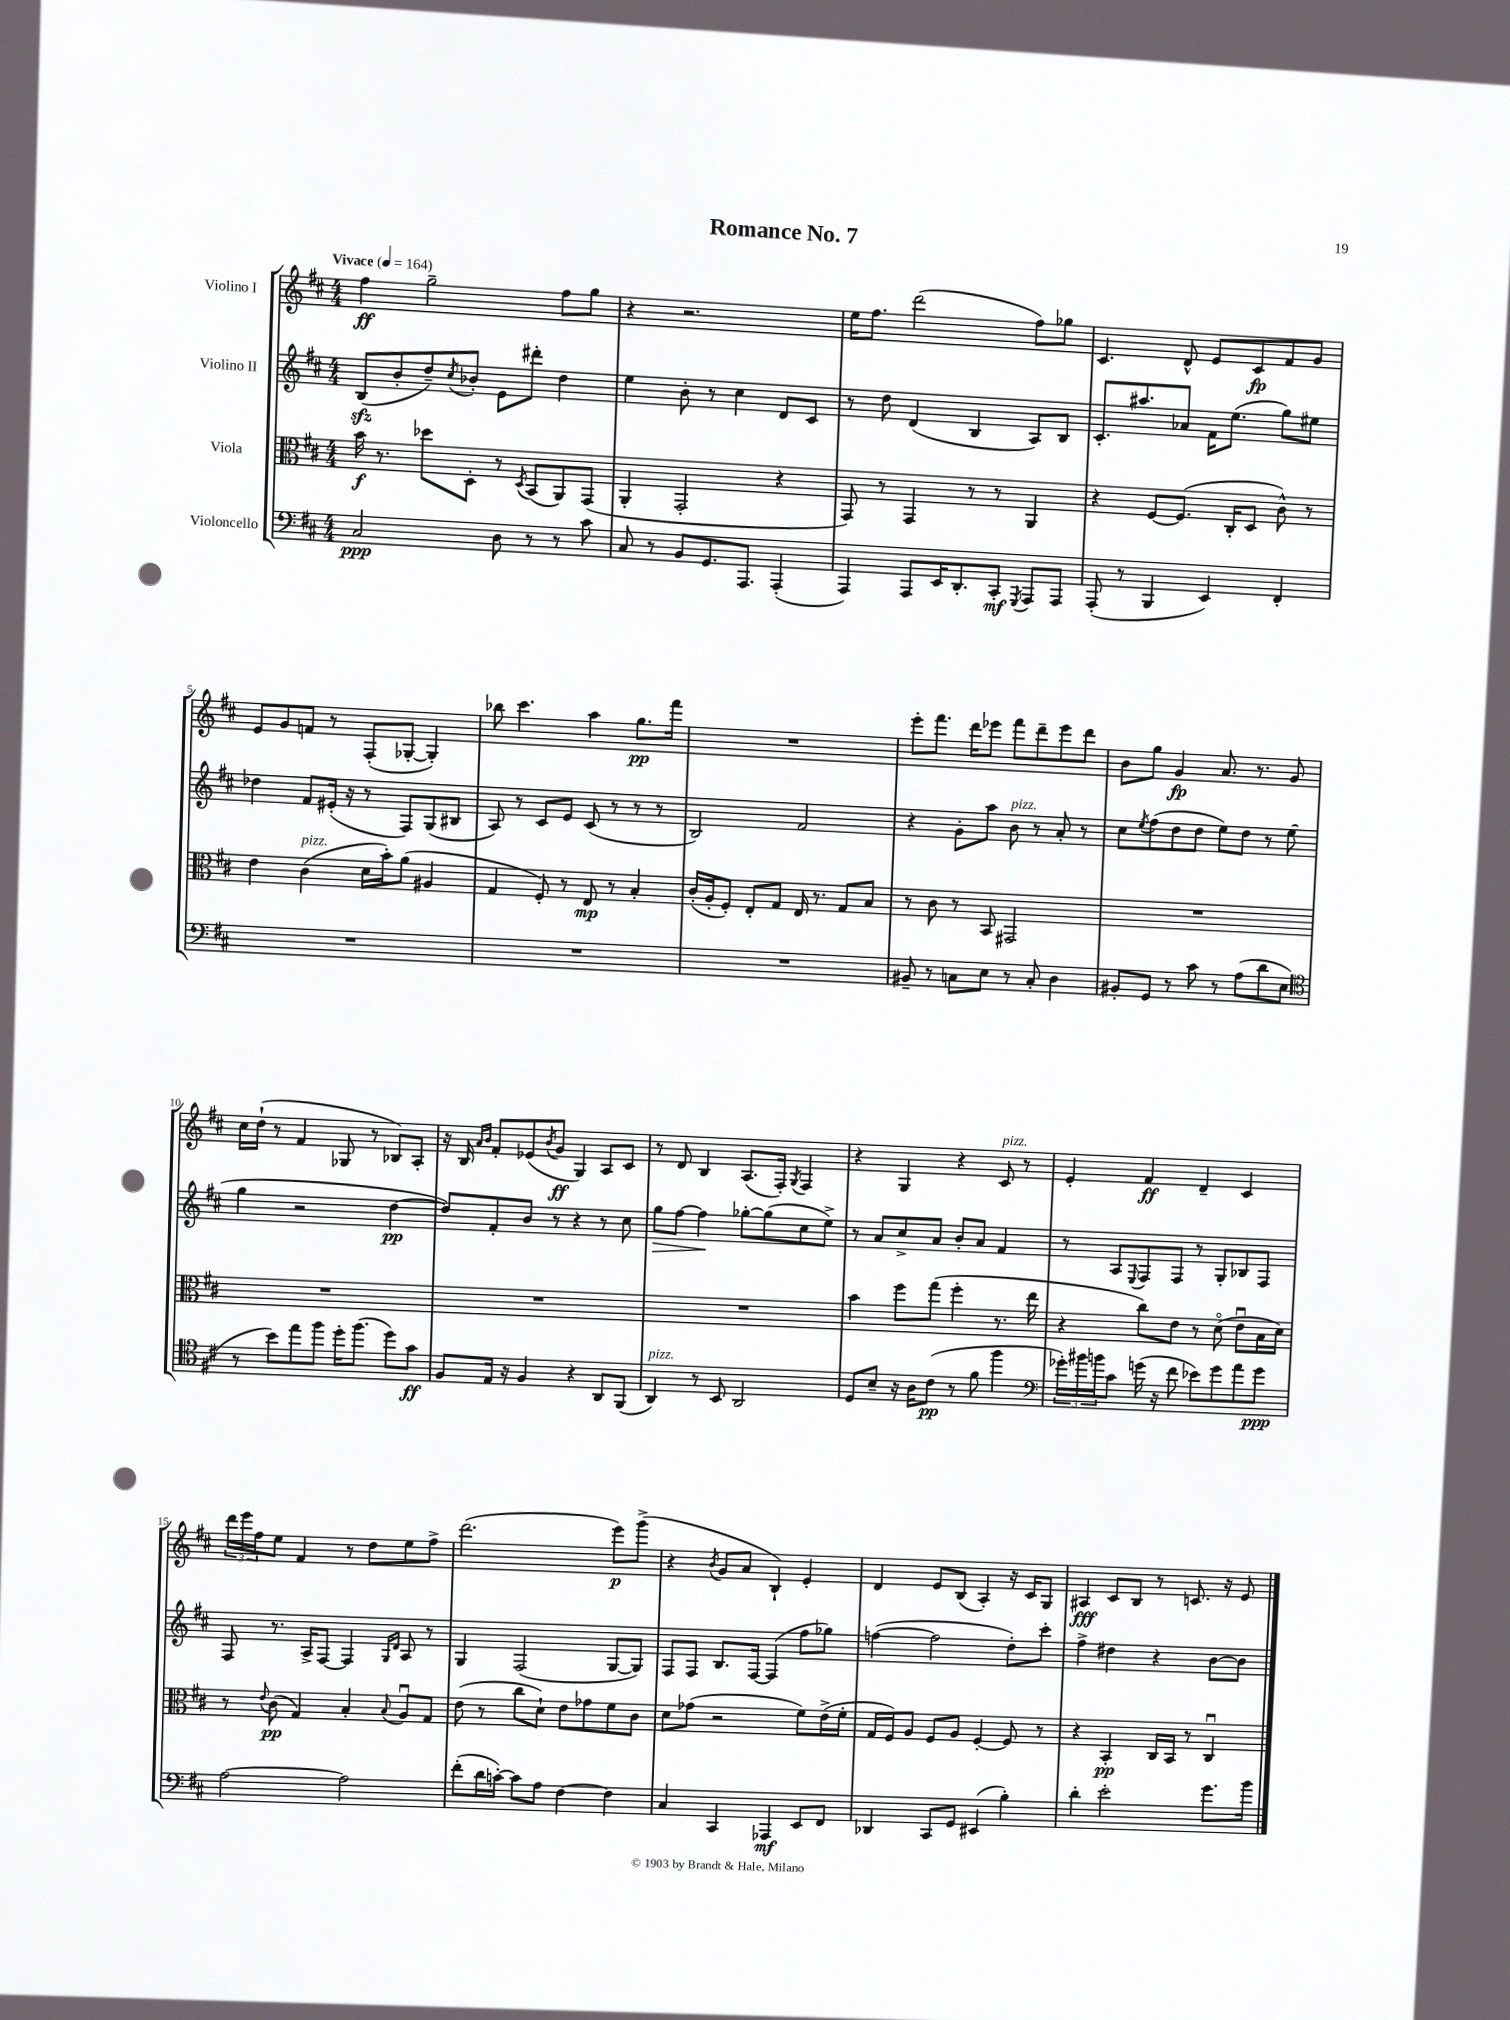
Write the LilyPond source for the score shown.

\header { title = "Romance No. 7" }
<<
\new StaffGroup <<
\new Staff = "s0" \with { instrumentName = "Violino I" } {
    \clef treble \key d \major \numericTimeSignature \time 4/4 \tempo "Vivace" 4 = 164
    fis''4\ff g''2-- fis''8 g''8 |
    r4 r2. |
    e''16 fis''8. d'''2( fis''8) ges''8 |
    cis'4. d'8-^ e'8 cis'8\fp fis'8 g'8 |
    e'8 g'8 f'8 r8 fis8-.( ges8~-. ges4-.) |
    bes''8 cis'''4. a''4 g''8.\pp fis'''16 |
    R1 |
    e'''8-. fis'''8. d'''16 ees'''8 fis'''8 d'''8-- ees'''8 d'''8 |
    b'8 g''8 g'4\fp a'8. r8. g'8 |
    cis''16 d''16-!( r8 fis'4 ges8 r8 bes8) a8-. |
    r16 b16 \grace { a'16 b'16 } fis'8-. ees'8( \acciaccatura { b'8 } g'8\ff g4) a8 cis'8 |
    r8 d'8 b4 a8.( fis16-.) \acciaccatura { g8 } fis4 |
    r4 g4 r4 cis'8^\markup { \italic "pizz." } r8 |
    e'4-. fis'4\ff d'4-- cis'4 |
    \tuplet 3/2 { d'''16 e'''16 fis''16 } e''8 fis'4 r8 d''8 e''8 fis''8-> |
    d'''2.( e'''8\p) g'''8->( |
    r4 \acciaccatura { b'8 } g'8 a'8 b4-!) e'4-. |
    d'4 e'8 b8( a4-.) r16 cis'16 g8 |
    ais4\fff cis'8 b8 r8 c'8. r16 e'8 \bar "|." |
}
\new Staff = "s1" \with { instrumentName = "Violino II" } {
    \clef treble \key d \major \numericTimeSignature \time 4/4
    b8\sfz( b'8-. d''8--) \acciaccatura { cis''8 } bes'8-. e'8 dis'''8-. d''4 |
    e''4 b'8-. r8 cis''4 d'8 cis'8 |
    r8 d''8 d'4( b4 a8) b8 |
    cis'8.-. ais''8. aes'8 fis'16 e''8.( g''8) eis''8 |
    des''4 fis'8 eis'16-.( r16 r8 fis8) g8( bis8 |
    a8) r8 cis'8 e'8 cis'8( r8 r8 r8 |
    b2) fis'2 |
    r4 g'8-. a''8 b'8^\markup { \italic "pizz." } r8 a'8-. r8 |
    cis''8 \acciaccatura { e''8 } fis''8( d''8 d''8 e''8) d''8 r8 e''8( |
    g''4 r2 d''4~\pp |
    d''8) fis'8-. b'8 r8 r4 r8 cis''8 |
    g''8\> fis''8~ fis''4\! ges''8~-. ges''8( cis''8 e''8->) |
    r8 a'8 cis''8-> a'8 b'8-. a'8 fis'4 |
    r8 a8 \appoggiatura { e8 } fis8 fis8 r8 g8-. bes8 fis8 |
    fis8 r8. a16-> fis8~ fis4 \grace { g16 d'16 } a8 r8 |
    g4 fis2( g8~ g8) |
    fis8 fis8 b8. fis16~ fis4( fis''8 ges''8) |
    f''4~( f''2 d''8-.) cis'''8-. |
    fis''4-> dis''4 r4 b'8~ b'8 \bar "|." |
}
\new Staff = "s2" \with { instrumentName = "Viola" } {
    \clef alto \key d \major \numericTimeSignature \time 4/4
    b'16\f r8. des''8 d8-. r8 \acciaccatura { d8 } b,8( a,8) g,8( |
    a,4-. g,2-. r4 |
    g,8) r8 g,4 r8 r8 a,4 |
    r4 fis8~ fis8.( cis16-. d8 cis'8-^) r8 |
    e'4 cis'4^\markup { \italic "pizz." }( d'16 b'16-.) a'8( ais4 |
    g4 fis8-.) r8 e8\mp r8 b4-. |
    cis'16-.( a16-. fis8-.) e8-. g8 e16 r8. g8 b8 |
    r8 cis'8 r8 b,8 gis,2 |
    R1 |
    R1 |
    R1 |
    R1 |
    b'4 fis''8 g''8( fis''4-. r8. e''16 |
    r4 cis''8) e'8 r8 d'8\flageolet( e'8\downbow b16 d'16) |
    r8 \appoggiatura { e'8 } cis'8\pp( g4) b4-. \appoggiatura { b8 } a8\downbow g8 |
    e'8( r8 cis''8 d'8-!) e'8 ges'8 fis'8 cis'8 |
    d'8 ges'8( r2 fis'8) e'16->( fis'16-. |
    g16 fis16) a8 fis8 a8 fis4~-. fis8 r8 |
    r4 b,4-.\pp cis16 b,16 r8 cis4\downbow \bar "|." |
}
\new Staff = "s3" \with { instrumentName = "Violoncello" } {
    \clef bass \key d \major \numericTimeSignature \time 4/4
    cis2\ppp d8 r8 r8 cis'8 |
    cis8 r8 b,8 g,8. a,,8. a,,4-.( |
    a,,4) a,,8 e,16 d,8.-. cis,8-.\mf \acciaccatura { g,,8 } a,,8 a,,8 |
    a,,8-.( r8 b,,4 e,4) fis,4-. |
    R1 |
    R1 |
    R1 |
    bis,8-- r8 c8 e8 r8 c8-. d4 |
    bis,8-. g,8 r8 cis'8 r8 a8( d'8 e8 |
    \clef tenor r8 b'8) e''8 fis''8 d''16-. fis''8.( d''8) g'8\ff |
    fis8 e16 r16 fis4 r4 a,8 fis,8( |
    a,4^\markup { \italic "pizz." }) r8 b,8 a,2 |
    d8 b8-- r16 a16 cis'8\pp( r8 fis'8 fis''4 |
    \clef bass \tuplet 3/2 { ges'16-.) bis'16 b'16 } cis'8 g'16( r16 fis'8 ees'8) g'8 a'8 g'8\ppp |
    a2~ a2 |
    fis'8-.( d'16 c'16~-.) c'8 a8 fis4~ fis4 |
    cis4 cis,4 aes,,4\mf e,8 fis,8 |
    des,4 cis,8 g,8 eis,4( b4-.) |
    d'4-. e'2-. g'8. b'16 \bar "|." |
}
>>
>>
